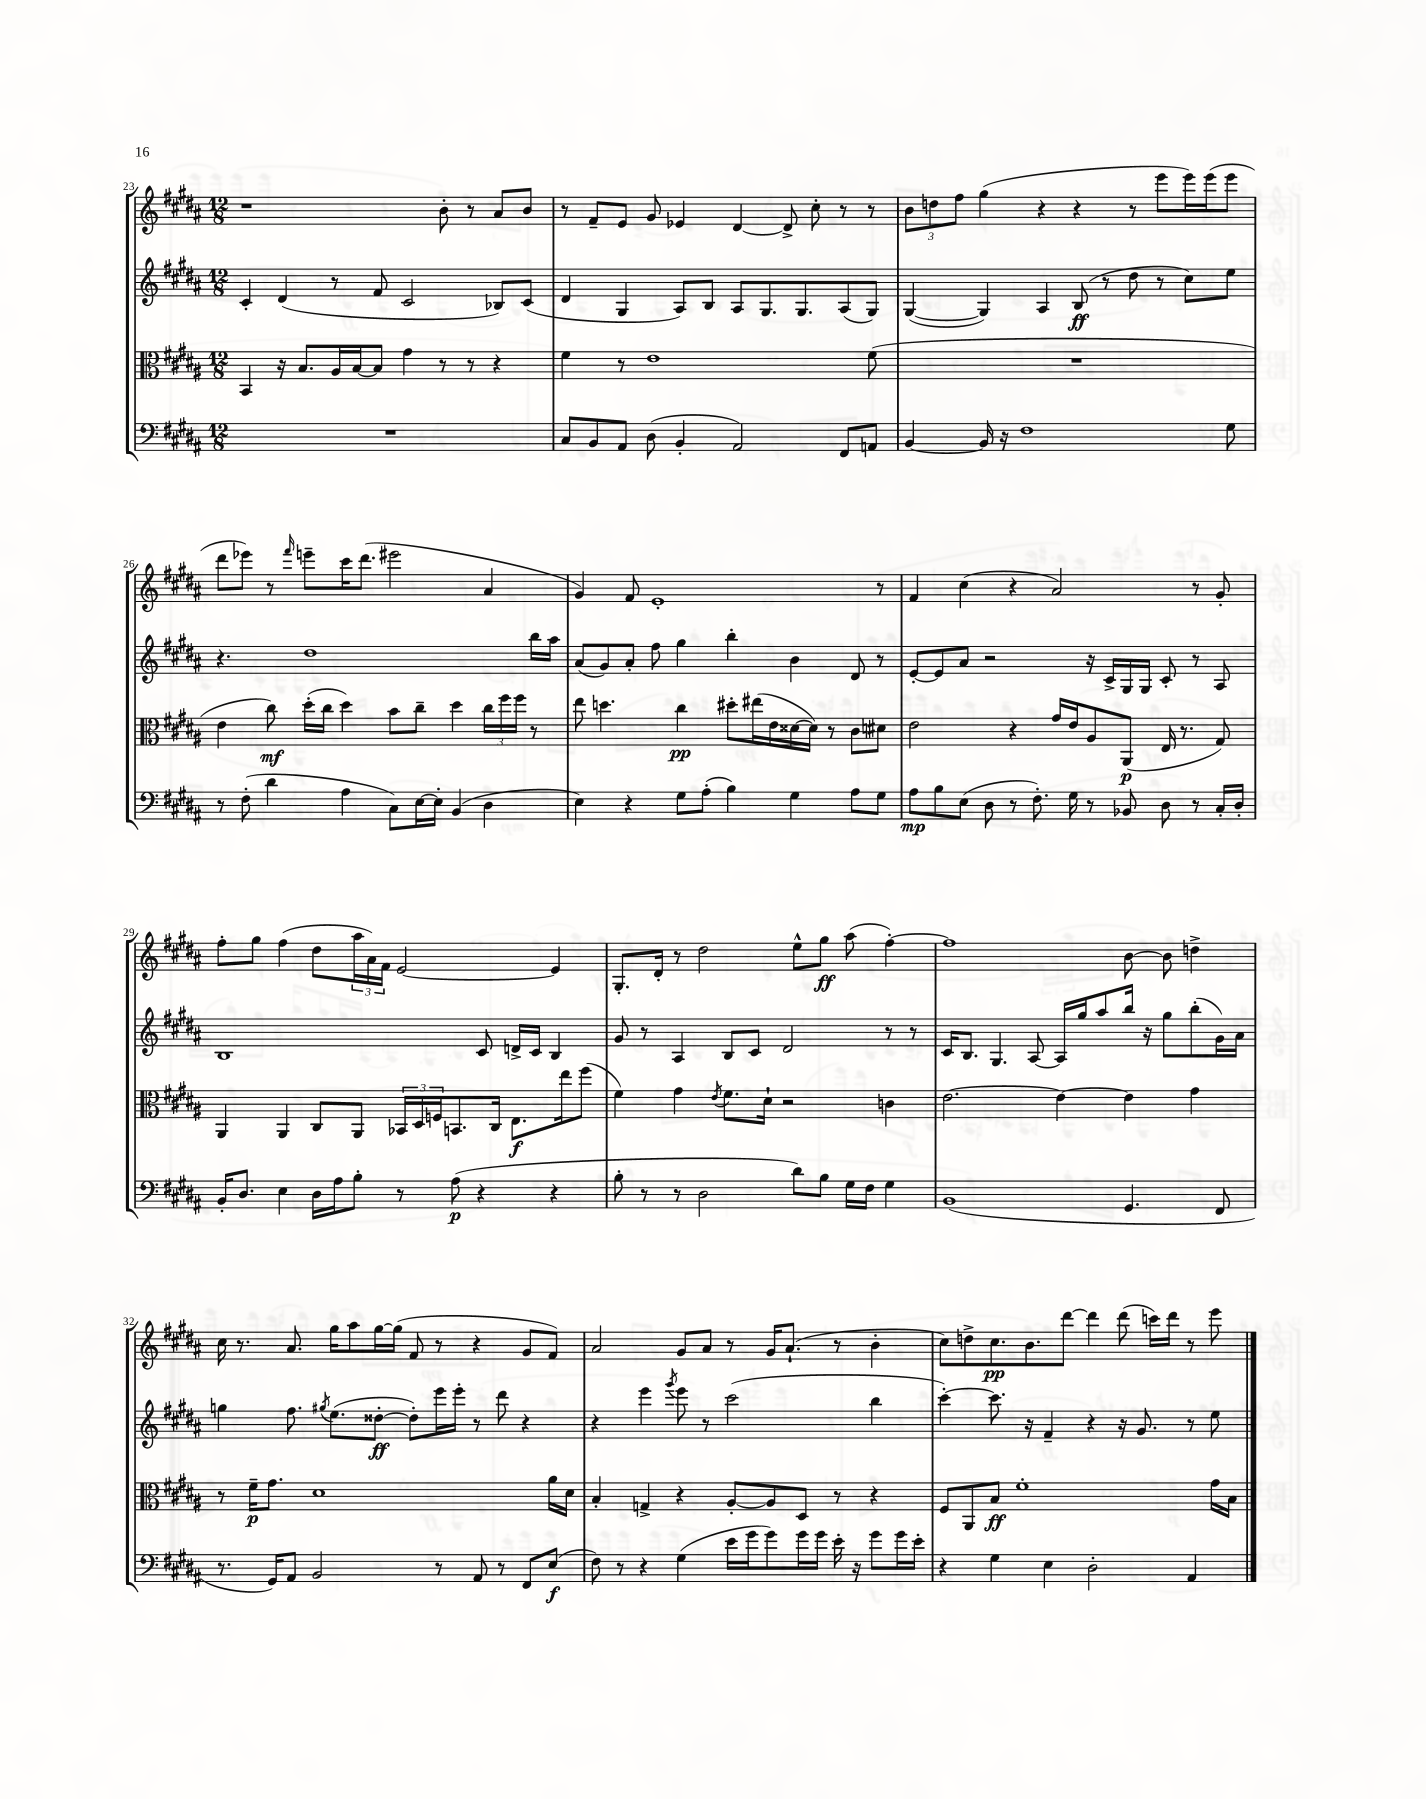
<<
\new StaffGroup <<
\new Staff = "s0" {
    \clef treble \key b \major \numericTimeSignature \time 12/8
    r1 b'8-. r8 ais'8 b'8 |
    r8 fis'8-- e'8 gis'8 ees'4 dis'4~ dis'8-> cis''8-. r8 r8 |
    \tuplet 3/2 { b'8 d''8 fis''8 } gis''4( r4 r4 r8 e'''8 e'''16) e'''16( e'''8 |
    dis'''8 ees'''8) r8 \grace { fis'''16 } e'''8-- cis'''16 dis'''8.( eis'''2 ais'4 |
    gis'4) fis'8 e'1-. r8 |
    fis'4 cis''4( r4 ais'2) r8 gis'8-. |
    fis''8-. gis''8 fis''4( dis''8 \tuplet 3/2 { ais''16 ais'16) fis'16 } e'2~ e'4 |
    gis8.-. dis'16-. r8 dis''2 e''8-^ gis''8\ff ais''8( fis''4~-.) |
    fis''1 b'8~ b'8 d''4-> |
    cis''16 r8. ais'8. gis''16 ais''8 gis''16~ gis''16( fis'8 r8 r4 gis'8 fis'8) |
    ais'2 gis'8 ais'8 r8 gis'16 ais'8.-!( r8 b'4-. |
    cis''8) d''8-> cis''8.\pp b'8. dis'''8~ dis'''4 dis'''8( c'''16) dis'''16 r8 e'''8 \bar "|." |
}
\new Staff = "s1" {
    \clef treble \key b \major \numericTimeSignature \time 12/8
    cis'4-. dis'4( r8 fis'8 cis'2 bes8) cis'8( |
    dis'4 gis4 ais8) b8 ais8 gis8. gis8. ais8( gis8) |
    gis4~( gis4) ais4 b8\ff( r8 dis''8 r8 cis''8) e''8 |
    r4. dis''1 b''16 ais''16 |
    ais'8( gis'8) ais'8-. fis''8 gis''4 b''4-. b'4 dis'8 r8 |
    e'8~-. e'8 ais'8 r2 r16 cis'16-> gis16 gis16 cis'8-. r8 ais8 |
    b1 cis'8 d'16-> cis'16 b4 |
    gis'8 r8 ais4 b8 cis'8 dis'2 r8 r8 |
    cis'16 b8. gis4. ais8~ ais16 gis''16 ais''8 b''16 r16 gis''8 b''8-.( gis'16) ais'16 |
    g''4 fis''8. \acciaccatura { gis''8 } e''8.( disis''8~-.\ff disis''8-.) e'''16 e'''16-. r8 dis'''8 r4 |
    r4 e'''4 \acciaccatura { gis'''8 } e'''8 r8 cis'''2( b''4 |
    cis'''4~-.) cis'''8. r16 fis'4-- r4 r16 gis'8. r8 e''8 \bar "|." |
}
\new Staff = "s2" {
    \clef alto \key b \major \numericTimeSignature \time 12/8
    b,4 r16 b8. ais16 b16~ b8 gis'4 r8 r8 r4 |
    fis'4 r8 e'1 fis'8( |
    R1. |
    e'4 cis''8\mf) dis''16-.( cis''16 dis''4) b'8 cis''8-- dis''4 \tuplet 3/2 { cis''16 fis''16 fis''16 } r8 |
    e''8 d''4. cis''4\pp dis''8-. eis''16( e'16 disis'16~ disis'16) r8 cis'8 dis'8 |
    e'2 r4 gis'16 e'16 ais8 ais,8\p( e16 r8. gis8) |
    ais,4 ais,4 cis8 ais,8 \tuplet 3/2 { bes,16 dis16 f16 } b,8. cis16 e8.\f e''16 fis''8( |
    fis'4) gis'4 \acciaccatura { e'8 } fis'8. dis'16-! r2 c'4 |
    e'2.~ e'4~ e'4 gis'4 |
    r8 fis'16--\p gis'8. dis'1 ais'16 dis'16 |
    b4-. g4-> r4 ais8~-. ais8 dis8 r8 r4 |
    fis8 ais,8 b8\ff fis'1-. gis'16 b16 \bar "|." |
}
\new Staff = "s3" {
    \clef bass \key b \major \numericTimeSignature \time 12/8
    R1. |
    cis8 b,8 ais,8 dis8( b,4-. ais,2) fis,8 a,8 |
    b,4~ b,16 r16 fis1 gis8 |
    r8 fis8-.( dis'4 ais4 cis8) e16~ e16-. b,4( dis4 |
    e4) r4 gis8 ais8-.( b4) gis4 ais8 gis8 |
    ais8\mp b8 e8( dis8 r8 fis8.-.) gis16 r8 bes,8 dis8 r8 cis16-. dis16-. |
    b,16-. dis8. e4 dis16 ais16 b8-. r8 ais8\p( r4 r4 |
    b8-. r8 r8 dis2 dis'8) b8 gis16 fis16 gis4 |
    b,1( gis,4. fis,8 |
    r8. gis,16) ais,8 b,2 r8 ais,8 r8 fis,8 e8\f( |
    fis8) r8 r4 gis4( e'16 gis'16 gis'8) gis'16 gis'16 e'16-. r16 gis'8 gis'16 e'16-. |
    r4 gis4 e4 dis2-. ais,4 \bar "|." |
}
>>
>>
\layout { \context { \Score currentBarNumber = #23 } }
